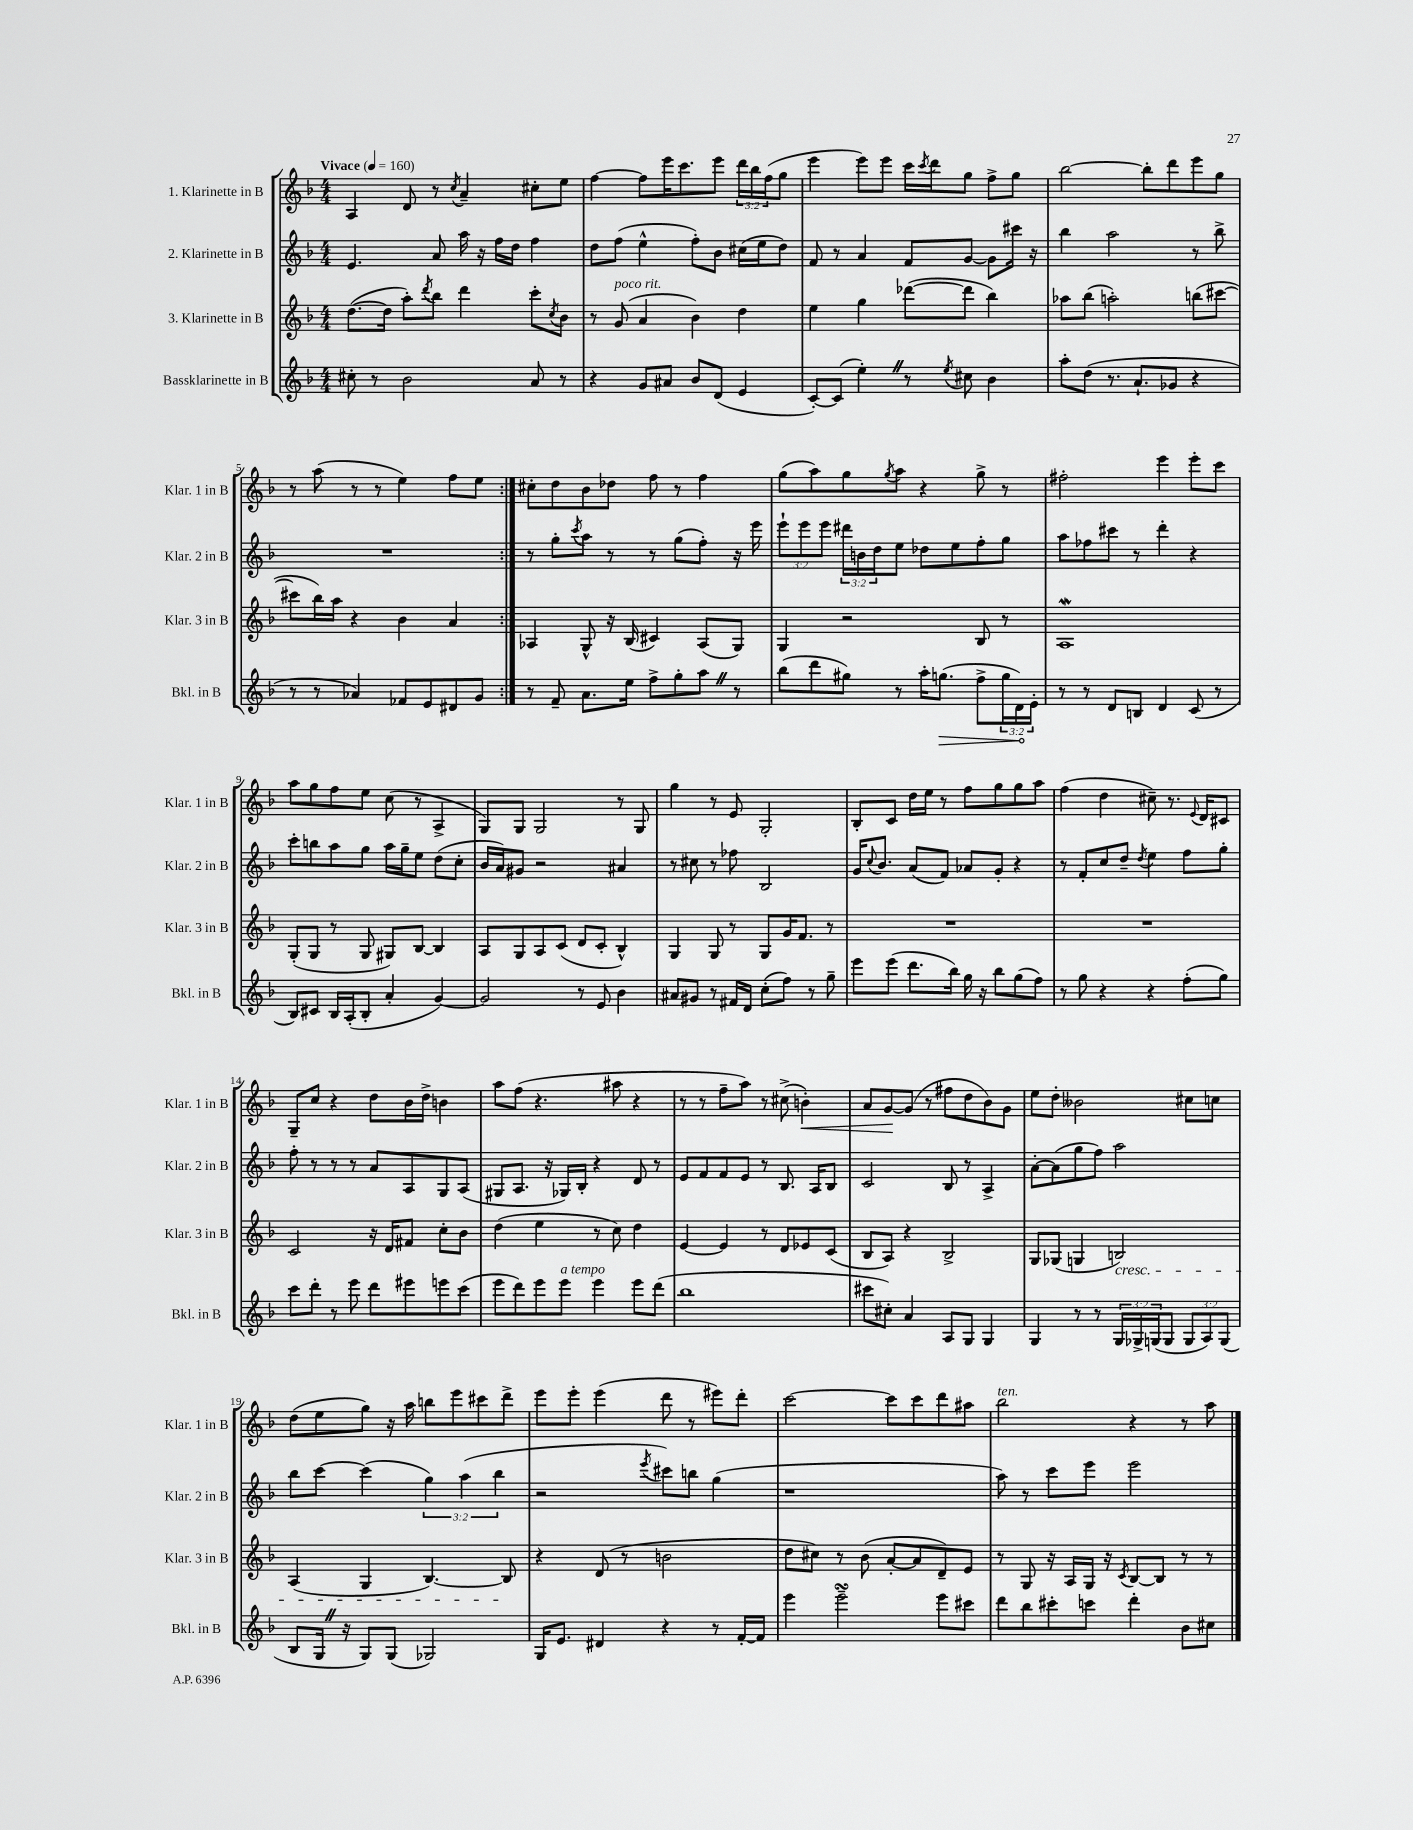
<<
\new StaffGroup <<
\new Staff = "s0" \with { instrumentName = "1. Klarinette in B" shortInstrumentName = "Klar. 1 in B" } {
    \clef treble \key f \major \numericTimeSignature \time 4/4 \override Staff.TupletNumber.text = #tuplet-number::calc-fraction-text \tempo "Vivace" 4 = 160
    \repeat volta 2 { a4 d'8 r8 \acciaccatura { c''8 } a'4-- cis''8-. e''8 |
    f''4~ f''8 e'''16 c'''8. e'''8 \tuplet 3/2 { d'''16 bes''16 f''16( } g''8 |
    e'''4 e'''8) e'''8 c'''16 \acciaccatura { c'''8 } d'''16 g''8 f''8-> g''8 |
    bes''2~ bes''8-. d'''8 e'''8 g''8 |
    r8 a''8( r8 r8 e''4) f''8 e''8 | }
    cis''8-. d''8 bes'8 des''8 f''8 r8 f''4 |
    g''8( a''8) g''8 \acciaccatura { g''8 } a''8 r4 g''8-> r8 |
    fis''2-. e'''4 e'''8-. c'''8 |
    a''8 g''8 f''8 e''8 c''8( r8 a4-> |
    g8) g8 g2 r8 g8 |
    g''4 r8 e'8 g2-. |
    bes8-. c'8 d''16 e''16 r8 f''8 g''8 g''8 a''8 |
    f''4( d''4 cis''8--) r8. \appoggiatura { e'8 } d'16 cis'8 |
    g8-- c''8 r4 d''8 bes'16 d''16-> b'4 |
    a''8 f''8( r4. ais''8 r4 |
    r8 r8 f''8-- a''8) r8 cis''8->( b'4-.\<) |
    a'8 g'8~\! g'8( r8 fis''8 d''8 bes'8) g'8 |
    e''8 d''8-. beses'2 cis''8 c''8 |
    d''8( e''8 g''8) r16 a''16 b''8 e'''8 cis'''8 d'''8-> |
    e'''8 e'''8-. e'''4( d'''8 r8 eis'''8) d'''8-. |
    c'''2~ c'''8 c'''8 d'''8 ais''8 |
    bes''2^\markup { \italic "ten." } r4 r8 a''8 \bar "|." |
}
\new Staff = "s1" \with { instrumentName = "2. Klarinette in B" shortInstrumentName = "Klar. 2 in B" } {
    \clef treble \key f \major \numericTimeSignature \time 4/4 \override Staff.TupletNumber.text = #tuplet-number::calc-fraction-text
    \repeat volta 2 { e'4. a'8 a''16 r16 f''16 d''16 f''4 |
    d''8 f''8( e''4-^ f''8-.) bes'8 cis''16( e''16 d''8) |
    f'8 r8 a'4 f'8 g'8~ g'8 cis'''16 r16 |
    bes''4 a''2 r8 bes''8-> |
    R1 | }
    r8 g''8-. \acciaccatura { c'''8 } a''8 r8 r8 g''8( f''8-.) r16 e'''16 |
    \tuplet 3/2 { e'''8-! e'''8 e'''8 } \tuplet 3/2 { dis'''16 b'16 d''16 } e''8 des''8 e''8 f''8-. g''8 |
    a''8 fes''8 cis'''8 r8 d'''4-. r4 |
    c'''8-. b''8 a''8 g''8 a''16 g''16-- e''8 d''8( c''8-. |
    bes'16 a'16) gis'8 r2 ais'4 |
    r8 cis''8 r8 fes''8 bes2 |
    g'16 \appoggiatura { c''8 } bes'8. a'8( f'8) aes'8 g'8-. r4 |
    r8 f'8-. c''8 d''8-- \acciaccatura { d''8 } e''4 f''8 g''8-. |
    f''8-. r8 r8 r8 a'8 a8 g8 a8( |
    gis8 a8. r16 ges16) bes16-. r4 d'8 r8 |
    e'8 f'8 f'8 e'8 r8 bes8. a16 bes8 |
    c'2 bes8 r8 a4-> |
    a'8~-. a'8( g''8 f''8) a''2 |
    bes''8 c'''8~ c'''4( \tuplet 3/2 { g''4) a''4( bes''4 } |
    r2 \acciaccatura { e'''8 } cis'''8) b''8 g''4( |
    r1 |
    a''8) r8 c'''8 e'''8 e'''2 \bar "|." |
}
\new Staff = "s2" \with { instrumentName = "3. Klarinette in B" shortInstrumentName = "Klar. 3 in B" } {
    \clef treble \key f \major \numericTimeSignature \time 4/4
    \repeat volta 2 { d''8.~( d''16 a''8-.) \acciaccatura { d'''8 } bes''8 d'''4 c'''8-. \acciaccatura { c''8 } bes'8 |
    r8 g'8^\markup { \italic "poco rit." }( a'4 bes'4) d''4 |
    e''4 g''4 des'''8~( des'''8 bes''4) |
    aes''8 bes''8( a''2-.) b''8( cis'''8~ |
    cis'''8 bes''16) a''16 r4 bes'4 a'4 | }
    aes4 g8-^ r16 bes16( cis'4) aes8( g8) |
    g4 r2 bes8 r8 |
    a1\mordent |
    g8-.( g8 r8 g8 gis8) bes8~ bes4 |
    a8 g8 a8 c'8( d'8 c'8-. bes4-^) |
    g4 g8 r8 g8 g'16 f'8. r8 |
    R1 |
    R1 |
    c'2 r16 d'16 fis'8 c''8-. bes'8 |
    d''4( e''4 r8 c''8) d''4 |
    e'4~ e'4 r8 d'8 ees'8 c'8( |
    bes8 a8) r4 bes2-> |
    g8 ges8( g4 b2\cresc) |
    a4( g4 bes4.~) bes8\! |
    r4 d'8( r8 b'2 |
    d''8 cis''8) r8 bes'8( a'8~-. a'8 d'8--) e'8 |
    r8 g8 r16 a16 g16 r16 \acciaccatura { c'8 } bes8~ bes8 r8 r8 \bar "|." |
}
\new Staff = "s3" \with { instrumentName = "Bassklarinette in B" shortInstrumentName = "Bkl. in B" } {
    \clef treble \key f \major \numericTimeSignature \time 4/4 \override Staff.TupletNumber.text = #tuplet-number::calc-fraction-text
    \repeat volta 2 { cis''8-. r8 bes'2 a'8 r8 |
    r4 g'8 ais'8 bes'8 d'8( e'4 |
    c'8~-.) c'8( e''4-.) \once \override BreathingSign.text = \markup { \musicglyph "scripts.caesura.straight" } \breathe r8 \acciaccatura { e''8 } cis''8 bes'4 |
    a''8-. d''8( r8. a'8.-! ges'8 r4 |
    r8 r8 aes'4) fes'8 e'8 dis'8 g'8 | }
    r8 f'8-- a'8. e''16 f''8-> g''8-. a''8 \once \override BreathingSign.text = \markup { \musicglyph "scripts.caesura.straight" } \breathe r8 |
    bes''8( d'''8 gis''8) r8 a''16-. \once \override Hairpin.circled-tip = ##t g''8.\>( f''8-> \tuplet 3/2 { g''16 d'16\!) e'16-. } |
    r8 r8 d'8 b8 d'4 c'8( r8 |
    bes8) cis'8 bes16 a16-.( bes8-. a'4-. g'4~) |
    g'2 r8 e'8 bes'4 |
    ais'8 gis'8 r8 fis'16 d'16 c''8-.( f''8) r8 g''8-- |
    e'''8 e'''8( d'''8. bes''16) g''16 r16 bes''8 g''8( f''8) |
    r8 g''8 r4 r4 f''8-.( g''8) |
    c'''8 d'''8-. r8 e'''8 d'''8 eis'''8 e'''8 c'''8( |
    e'''8 d'''8) e'''8 e'''8^\markup { \italic "a tempo" } e'''4 e'''8 d'''8( |
    bes''1 |
    cis'''8 cis''8-.) a'4 a8 g8 g4 |
    g4 r8 r8 \tuplet 3/2 { g16 ges16-> g16( } g8 \tuplet 3/2 { g8 a8) g8( } |
    bes8 g16 \once \override BreathingSign.text = \markup { \musicglyph "scripts.caesura.straight" } \breathe r16 g8) g8( ges2) |
    g16 e'8. dis'4 r4 r8 f'16~-. f'16 |
    e'''4 e'''2--\turn e'''8 cis'''8 |
    d'''8 bes''8 cis'''8-. c'''8 d'''4-. bes'8 cis''8 \bar "|." |
}
>>
>>
